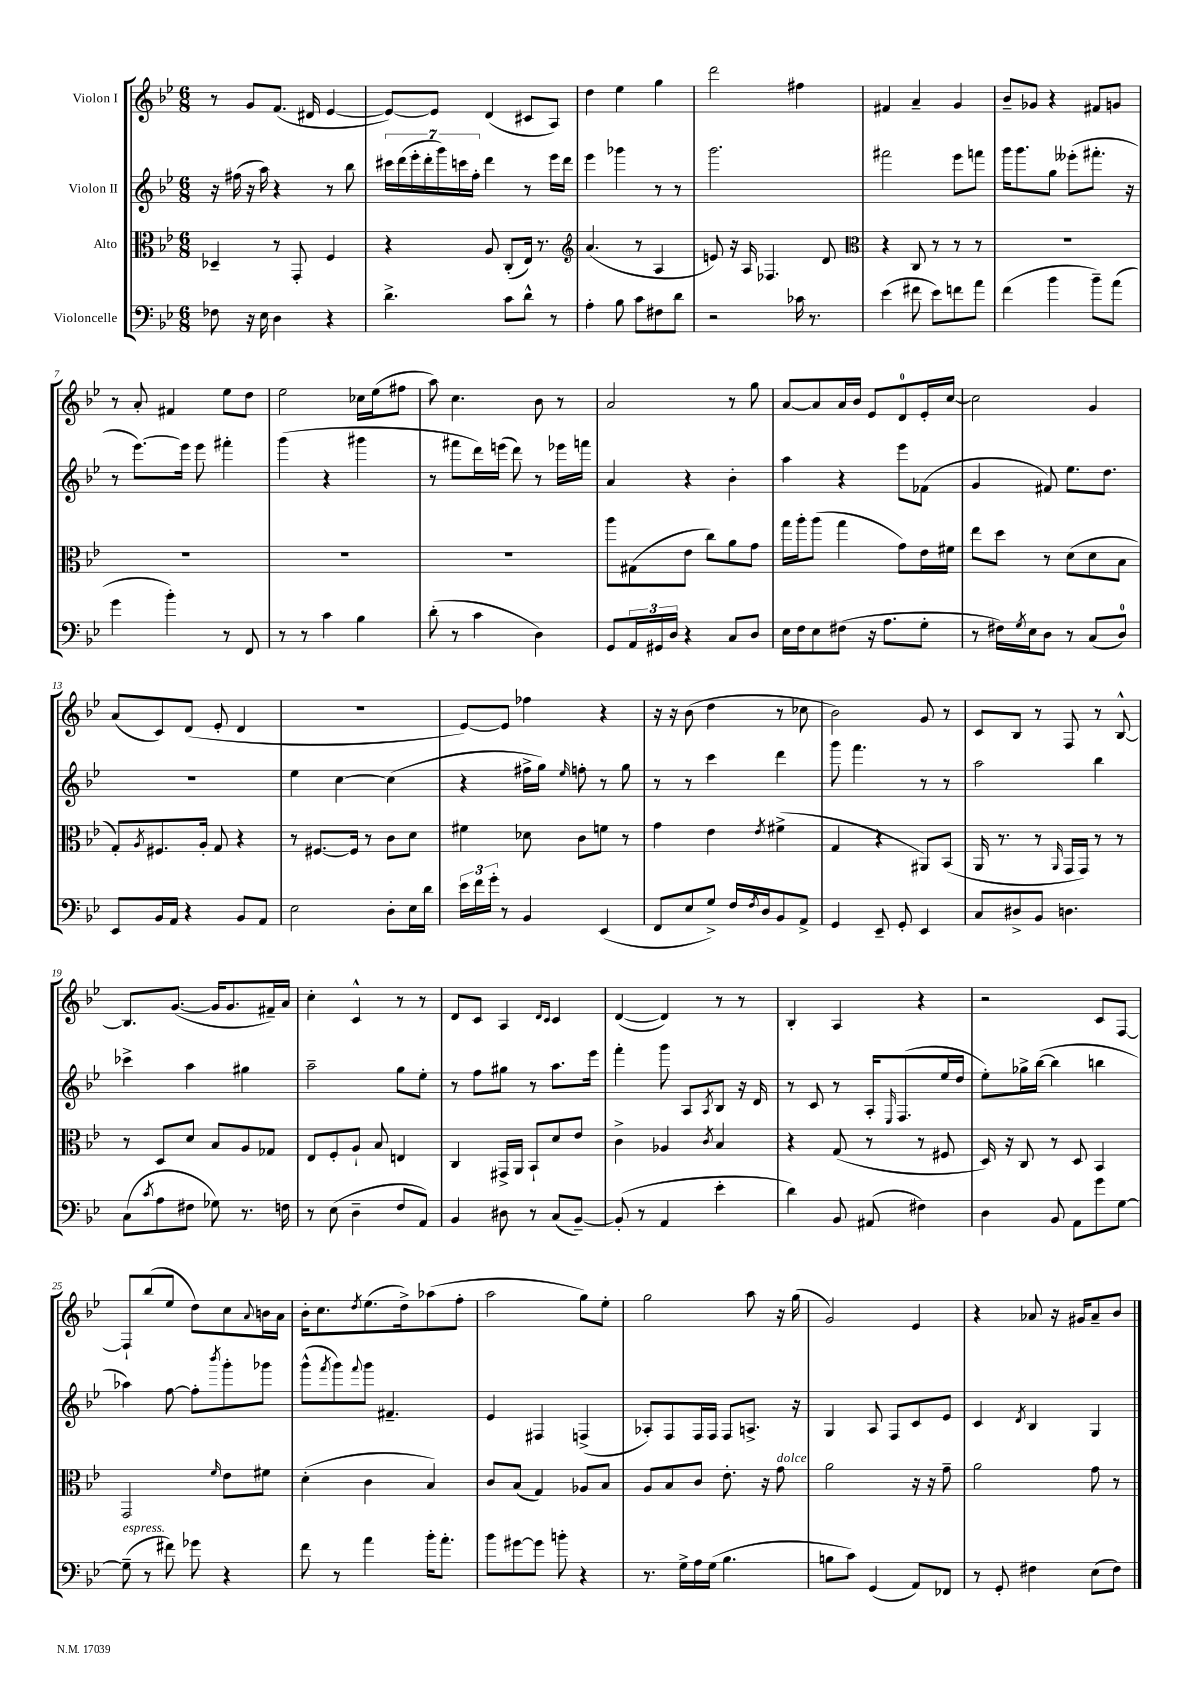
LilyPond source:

<<
\new StaffGroup <<
\new Staff = "s0" \with { instrumentName = "Violon I" } {
    \clef treble \key bes \major \numericTimeSignature \time 6/8
    r8 g'8 f'8.( dis'16 ees'4~ |
    ees'8~) ees'8 d'4( cis'8 a8) |
    d''4 ees''4 g''4 |
    d'''2 fis''4 |
    fis'4 a'4-- g'4 |
    bes'8-- ges'8 r4 fis'8 g'8 |
    r8 a'8-. fis'4 ees''8 d''8 |
    ees''2 ces''16 ees''16( fis''8 |
    a''8) c''4. bes'8 r8 |
    a'2 r8 g''8 |
    a'8~ a'8 a'16 bes'16 ees'8 d'8-0 ees'16-. c''16~ |
    c''2 g'4 |
    a'8( c'8) d'8( ees'8-. d'4 |
    R2. |
    ees'8~) ees'8 fes''4 r4 |
    r16 r16 bes'8( d''4 r8 ces''8 |
    bes'2) g'8 r8 |
    c'8 bes8 r8 f8 r8 bes8~-^ |
    bes8. g'8.~( g'16 g'8. fis'16--) a'16 |
    c''4-. c'4-^ r8 r8 |
    d'8 c'8 a4 \grace { d'16 c'16 } c'4 |
    d'4~( d'4) r8 r8 |
    bes4-. a4 r4 |
    r2 c'8 f8~ |
    f8-! bes''8( ees''8 d''8) c''8 \appoggiatura { a'8 } b'16 a'16 |
    bes'16-. c''8. \acciaccatura { d''8 } ees''8.( d''16->) aes''8( f''8-. |
    a''2 g''8) ees''8-. |
    g''2 a''8 r16 g''16( |
    g'2) ees'4 |
    r4 aes'8 r16 gis'16 aes'8-- bes'8 \bar "|." |
}
\new Staff = "s1" \with { instrumentName = "Violon II" } {
    \clef treble \key bes \major \numericTimeSignature \time 6/8
    r16 fis''16( r16 a''16) r4 r8 bes''8 |
    \tuplet 7/4 { cis'''16 d'''16( ees'''16-. d'''16-. g'''16) c'''16 f''16-. } d'''4 r8 ees'''16 d'''16 |
    ees'''4 ges'''4 r8 r8 |
    g'''2. |
    fis'''2 ees'''8 f'''8 |
    g'''16 g'''8. g''8 eeses'''8-.( fis'''8.-. r16 |
    r8 ees'''8.~) ees'''16 ees'''8 fis'''4-. |
    g'''4( r4 gis'''4 |
    r8 fis'''8 d'''16) e'''16( d'''8) r8 ees'''16 f'''16 |
    a'4 r4 bes'4-. |
    a''4 r4 ees'''8 fes'8( |
    g'4 fis'8) ees''8. d''8. |
    R2. |
    ees''4 c''4~ c''4( |
    r4 fis''16-> g''16) \grace { ees''16 } f''8-. r8 g''8 |
    r8 r8 c'''4 d'''4 |
    g'''8 f'''4. r8 r8 |
    a''2 bes''4 |
    ces'''4-> a''4 gis''4 |
    a''2-- g''8 ees''8-. |
    r8 f''8 gis''8 r8 a''8. ees'''16 |
    f'''4-. g'''8 a8 \acciaccatura { a8 } bes8 r16 d'16 |
    r8 c'8 r8 a16-. \grace { ees16 } f8.( ees''16 d''16 |
    ees''8-.) ges''16-> bes''16~( bes''4 b''4 |
    aes''4) f''8~ f''8-. \acciaccatura { bes'''8 } g'''8-. ges'''8 |
    g'''8-^( \acciaccatura { f'''8 } g'''8) \appoggiatura { f'''8 } g'''8 fis'4.-- |
    ees'4 fis4 f4->( |
    aes8-.) f8 f16 f16 f8 a8.-> r16 |
    g4 a8 f8 c'8 ees'8 |
    c'4 \acciaccatura { d'8 } bes4 g4 \bar "|." |
}
\new Staff = "s2" \with { instrumentName = "Alto" } {
    \clef alto \key bes \major \numericTimeSignature \time 6/8
    des4-- r8 g,8-. f4 |
    r4 a8 c8-.( ees16) r8. |
    \clef treble a'4.( r8 a4 |
    e'8) r16 a16 fes4. d'8 |
    \clef alto r4 c8 r8 r8 r8 |
    R2. |
    R2. |
    R2. |
    R2. |
    a''8 gis8( ees'8 c''8) a'8 g'8 |
    g''16 a''16-. a''8( g''4 g'8) ees'16 fis'16 |
    ees''8 d''8 r8 d'8( d'8 bes8 |
    g8-.) \acciaccatura { a8 } fis8. a16-. g8 r4 |
    r8 fis8.~ fis16 r8 c'8 d'8 |
    fis'4 des'8 c'8 f'8 r8 |
    g'4 ees'4 \acciaccatura { ees'8 } fis'4->( |
    g4 r4 ais,8) bes,8( |
    a,16 r8. r8 \grace { a,16 } g,16 g,16) r8 r8 |
    r8 d8 d'8 bes8 a8 ges8 |
    ees8 f8-. a8-! bes8 e4 |
    c4 gis,16-> a,16 bes,8-! d'8 ees'8 |
    c'4-> aes4 \acciaccatura { c'8 } bes4 |
    r4 g8( r8 r8 fis8 |
    d16) r16 c8 r8 d8 bes,4 |
    g,2 \grace { f'16 } ees'8 fis'8 |
    d'4-.( c'4 bes4) |
    c'8 bes8( g4) aes8 bes8 |
    a8 bes8 c'8 ees'8.-. r16 g'8^\markup { \italic "dolce" } |
    a'2 r16 r16 g'8-- |
    a'2 g'8 r8 \bar "|." |
}
\new Staff = "s3" \with { instrumentName = "Violoncelle" } {
    \clef bass \key bes \major \numericTimeSignature \time 6/8
    fes8 r16 ees16 d4 r4 |
    d'4.-> c'8 d'8-^ r8 |
    a4-. bes8 c'8 fis8 d'8 |
    r2 ces'16 r8. |
    ees'4( fis'8 ees'8) f'8 a'8 |
    f'4( bes'4 bes'8--) a'8( |
    g'4 bes'4-.) r8 f,8 |
    r8 r8 c'4 bes4 |
    d'8-.( r8 c'4 d4) |
    g,8 \tuplet 3/2 { a,16 gis,16 d16 } r4 c8 d8 |
    ees16 f16 ees8 fis8( r16 a8. g8-. |
    r8 fis16) \acciaccatura { g8 } ees16 d8 r8 c8( d8-0) |
    ees,8 bes,16 a,16 r4 bes,8 a,8 |
    ees2 d8-. ees16 d'16 |
    \tuplet 3/2 { ees'16 f'16 g'16-. } r8 bes,4 ees,4( |
    f,8 ees8 g8->) f16 \acciaccatura { f8 } d16 bes,8 a,8-> |
    g,4 ees,8-- g,8-. ees,4 |
    c8 dis8-> bes,8 d4. |
    c8( \acciaccatura { c'8 } a8 fis8 ges8) r8. f16 |
    r8 ees8( d4-- f8 a,8) |
    bes,4 dis8 r8 c8( bes,8~--) |
    bes,8-.( r8 a,4 ees'4-. |
    d'4) bes,8 ais,8( fis4) |
    d4 bes,8 a,8 g'8 g8~ |
    g8--^\markup { \italic "espress." }( r8 fis'8) ges'8 r4 |
    f'8 r8 a'4 bes'16-. a'8.-. |
    bes'8 gis'8~ gis'8 b'8-. r4 |
    r8. g16-> a16 g16( bes4. |
    b8 c'8) g,4( a,8) fes,8 |
    r8 g,8-. fis4 ees8( fis8) \bar "|." |
}
>>
>>
